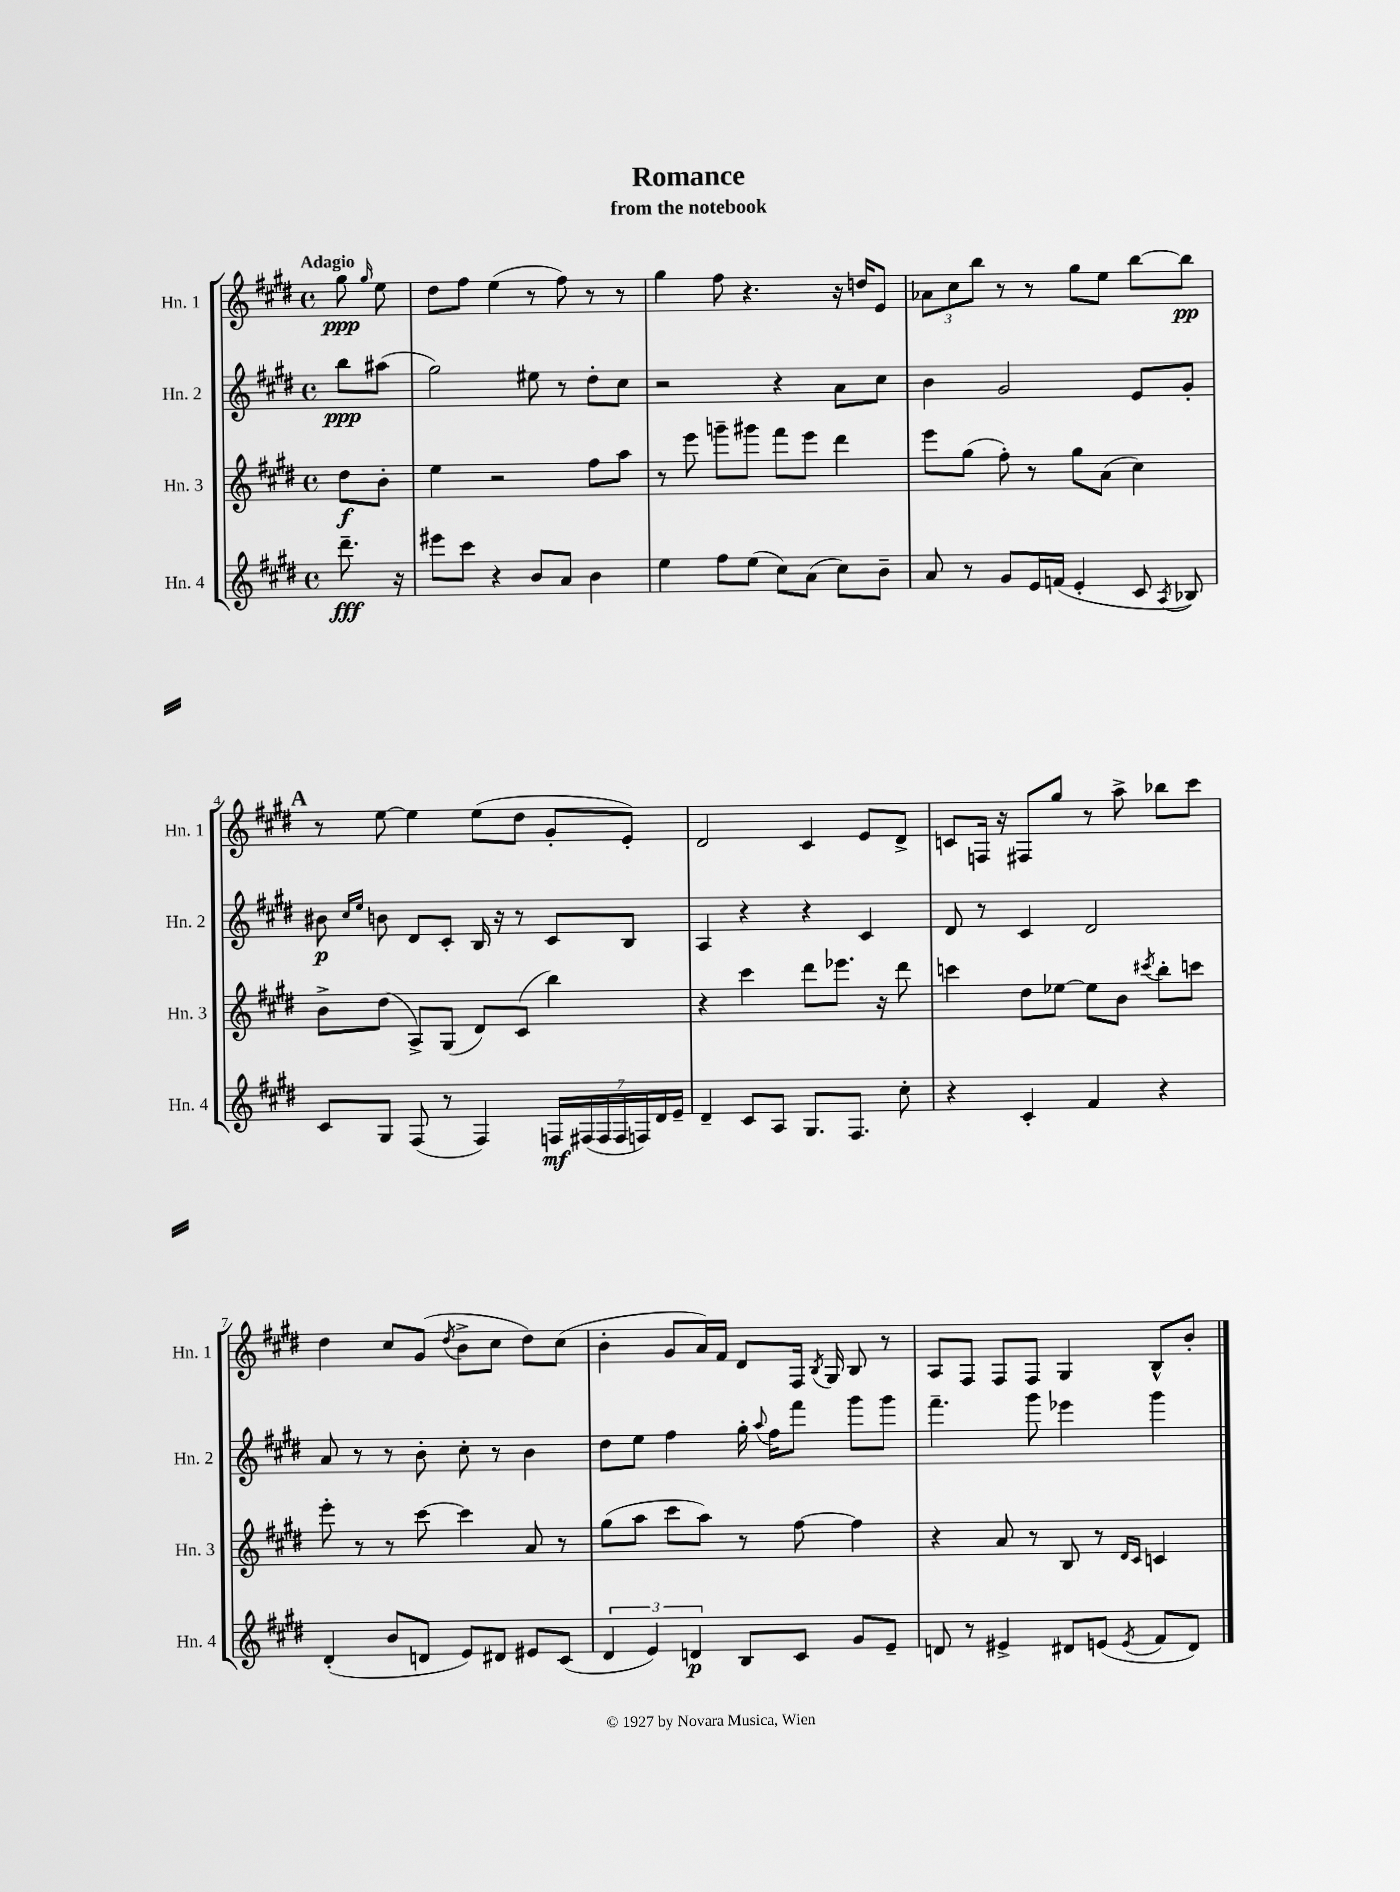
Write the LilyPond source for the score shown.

\header { title = "Romance" subtitle = "from the notebook" }
<<
\new StaffGroup <<
\new Staff = "s0" \with { instrumentName = "Hn. 1" shortInstrumentName = "Hn. 1" } {
    \clef treble \key e \major \defaultTimeSignature \time 4/4 \partial 4 \tempo "Adagio"
    \autoBeamOff gis''8\ppp \grace { gis''16 } e''8 |
    dis''8[ fis''8] e''4( r8 fis''8) r8 r8 |
    gis''4 fis''8 r4. r16 d''16[ e'8] |
    \tuplet 3/2 { aes'8[ cis''8 b''8] } r8 r8 gis''8[ e''8] b''8[~ b''8]\pp |
    \mark \markup { \bold "A" } r8 e''8~ e''4 e''8[( dis''8] gis'8[-. e'8]-.) |
    dis'2 cis'4 e'8[ dis'8]-> |
    c'8[ f16] r16 fis8[ gis''8] r8 a''8-> bes''8[ cis'''8] |
    dis''4 cis''8[ gis'8]( \acciaccatura { dis''8 } b'8[-> cis''8] dis''8[) cis''8]( |
    b'4-. gis'8[ a'16) fis'16] dis'8[ fis16] \acciaccatura { b8 } gis16 b8 r8 |
    a8[ fis8] fis8[ fis8] gis4 b8[-^ b'8]-. \bar "|." |
}
\new Staff = "s1" \with { instrumentName = "Hn. 2" shortInstrumentName = "Hn. 2" } {
    \clef treble \key e \major \defaultTimeSignature \time 4/4 \partial 4
    \autoBeamOff b''8[\ppp ais''8]( |
    gis''2) eis''8 r8 dis''8[-. cis''8] |
    r2 r4 a'8[ cis''8] |
    b'4 gis'2 e'8[ gis'8]-. |
    \mark \markup { \bold "A" } bis'8\p \grace { cis''16[ e''16] } b'8 dis'8[ cis'8]-. b16 r16 r8 cis'8[ b8] |
    a4 r4 r4 cis'4 |
    dis'8 r8 cis'4 dis'2 |
    a'8 r8 r8 b'8-. cis''8-. r8 b'4 |
    dis''8[ e''8] fis''4 gis''16-. \appoggiatura { a''8 } fis''16[ fis'''8] gis'''8[ gis'''8] |
    fis'''4.-- gis'''8 ees'''4 gis'''4 \bar "|." |
}
\new Staff = "s2" \with { instrumentName = "Hn. 3" shortInstrumentName = "Hn. 3" } {
    \clef treble \key e \major \defaultTimeSignature \time 4/4 \partial 4
    \autoBeamOff dis''8[\f b'8]-. |
    e''4 r2 fis''8[ a''8] |
    r8 e'''8 g'''8[-- gis'''8] fis'''8[ e'''8] dis'''4 |
    e'''8[ gis''8]( fis''8-.) r8 gis''8[ a'8]( cis''4) |
    \mark \markup { \bold "A" } b'8[-> dis''8]( a8[->) gis8]( dis'8[) cis'8]( b''4) |
    r4 cis'''4 dis'''8[ ees'''8.] r16 dis'''8 |
    c'''4 dis''8[ ees''8]~ ees''8[ b'8] \acciaccatura { cis'''8 } b''8[-. c'''8] |
    e'''8-. r8 r8 cis'''8~ cis'''4 a'8 r8 |
    gis''8[( a''8] cis'''8[ a''8]) r8 fis''8~ fis''4 |
    r4 a'8 r8 b8 r8 \grace { dis'16[ cis'16] } c'4 \bar "|." |
}
\new Staff = "s3" \with { instrumentName = "Hn. 4" shortInstrumentName = "Hn. 4" } {
    \clef treble \key e \major \defaultTimeSignature \time 4/4 \partial 4
    \autoBeamOff dis'''8.--\fff r16 |
    eis'''8[ cis'''8] r4 b'8[ a'8] b'4 |
    e''4 fis''8[ e''8]( cis''8[) a'8]( cis''8[) b'8]-- |
    a'8 r8 gis'8[ e'16 f'16]( e'4-. cis'8 \acciaccatura { a8 } bes8) |
    \mark \markup { \bold "A" } cis'8[ gis8] fis8( r8 fis4) \tuplet 7/4 { f16[\mf fis16( fis16 fis16 f16) dis'16 e'16]-- } |
    dis'4-- cis'8[ a8] gis8.[ fis8.] cis''8-. |
    r4 cis'4-. fis'4 r4 |
    dis'4-.( b'8[ d'8] e'8[) dis'8] eis'8[ cis'8]( |
    \tuplet 3/2 { dis'4 e'4) d'4\p } b8[ cis'8] gis'8[ e'8]-- |
    d'8 r8 eis'4-> dis'8[ e'8]( \acciaccatura { e'8 } fis'8[ dis'8]) \bar "|." |
}
>>
>>
